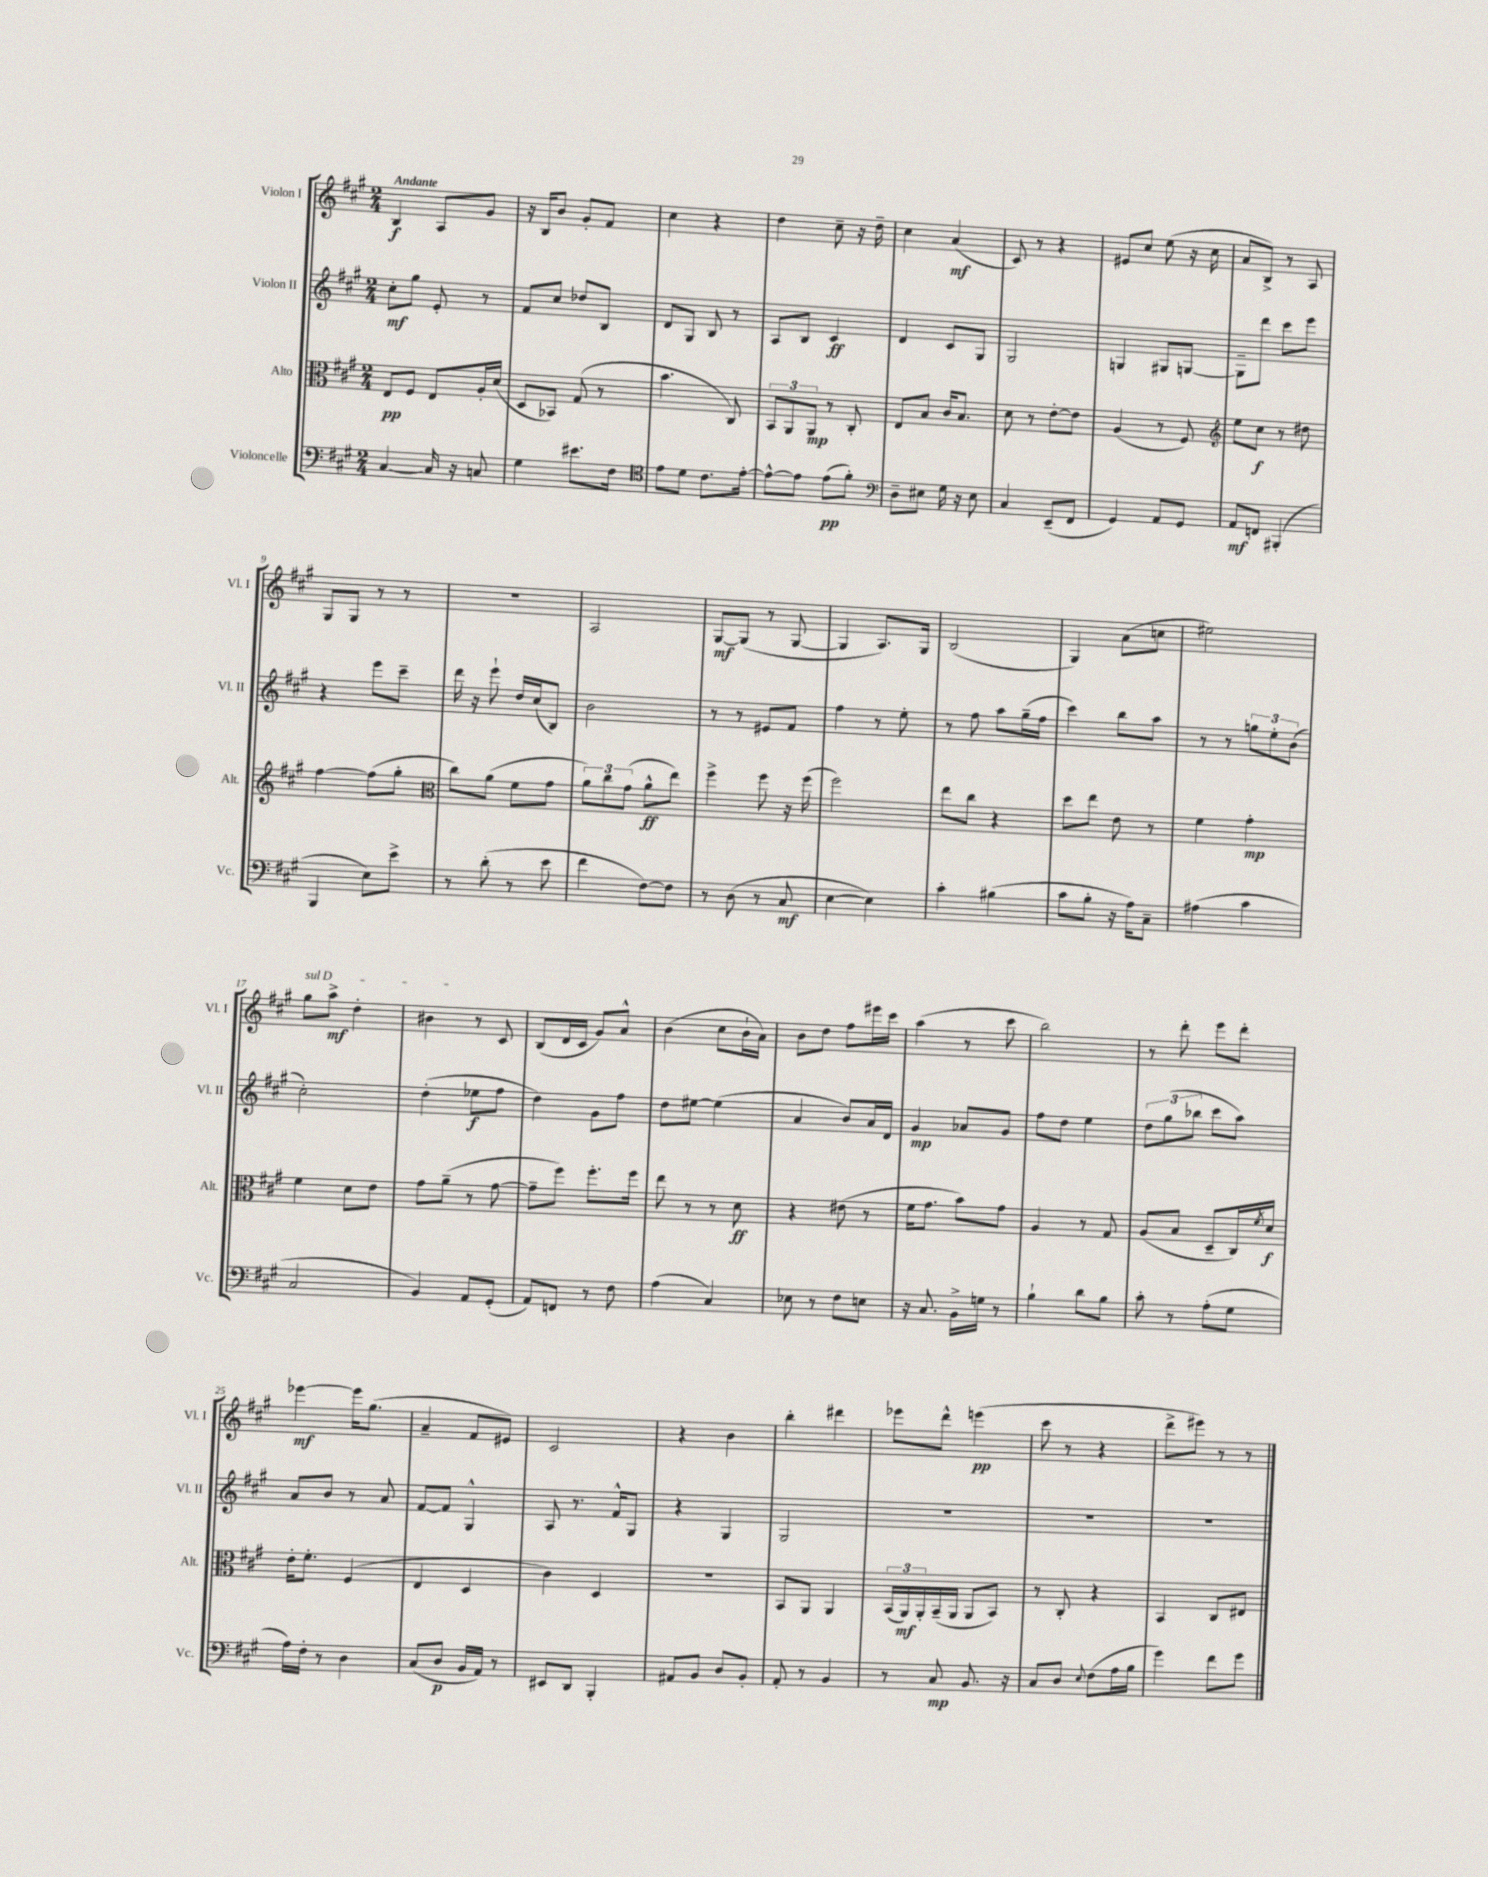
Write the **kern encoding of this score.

**kern	**kern	**kern	**kern
*staff4	*staff3	*staff2	*staff1
*clefF4	*clefC3	*clefG2	*clefG2
*k[f#c#g#]	*k[f#c#g#]	*k[f#c#g#]	*k[f#c#g#]
*M2/4	*M2/4	*M2/4	*M2/4
[4C#	8E	8cc#'	4B
.	8F#	8gg#	.
16C#]	8E	8e'	8A
16r	.	.	.
8C	16A'	8r	8g#
.	(16d	.	.
=	=	=	=
4G#	8D	8f#	16r
.	.	.	16B
.	8BB-)	8cc#	8b
8.e#	(8G#	8dd-	8g#'
.	8r	8B	8f#
16F#	.	.	.
=	=	=	=
*clefC4	*	*	*
8e	4.b	8d	4cc#
8d	.	8G#	.
8.c#	.	8B	4r
.	8C#)	8r	.
[16e'	.	.	.
=	=	=	=
8e^^_	12BB	8A	4dd
.	12AA	.	.
8e]	.	8B	.
.	12AA	.	.
(8e	8r	4c#	8cc#~
8f#')	8C#'	.	16r
.	.	.	16dd~
=	=	=	=
*clefF4	*	*	*
8D~	8E	4d	4cc#
8E#	8B	.	.
16G#	16c#	8c#	(4a
16r	8.B	.	.
8E#	.	8G#	.
=	=	=	=
4C#	8d	2G#	8c#)
.	8r	.	8r
(8EE~	[8e'	.	4r
8FF#	8e]	.	.
=	=	=	=
4GG#)	(4A	4G	8e#
.	.	.	8cc#
8AA	8r	8G#	(8ee
8GG#	8F#)	[8G	16r
.	.	.	16cc#
=	=	=	=
*	*clefG2	*	*
8AA	8ee	8G~]	8a
8FF	8cc#	8ddd	8B^)
(4BBB#'	8r	8ccc#	8r
.	8dd#	8eee	8A
=	=	=	=
4BBB	[4ff#	4r	8G#
.	.	.	8G#
8E)	(8ff#]	8eee	8r
8e^	8gg#'	8ccc#~	8r
=	=	=	=
*	*clefC3	*	*
8r	8cc#)	16ddd	2r
.	.	16r	.
(8d'	(8a	8eee`	.
8r	8f#	16dd	.
.	.	(16cc#	.
8e	8g#	8B)	.
=	=	=	=
4f#	12a)	2b	2A
.	12cc#	.	.
.	(12g#	.	.
[8F#)	8a^^	.	.
8F#]	8ee)	.	.
=	=	=	=
8r	4ff#^	8r	[8G#
(8D	.	8r	(8G#]
8r	8ff#	8e#	8r
8C#	16r	8f#	[8G#
.	(16ff#	.	.
=	=	=	=
[4E	2ff#)	4ff#	4G#]
4E])	.	8r	8.A)
.	.	8ee'	.
.	.	.	16G#
=	=	=	=
4c#'	8ee	8r	(2B
.	8cc#	8ff#	.
(4B#	4r	8aa	.
.	.	(16gg#~	.
.	.	16ff#	.
=	=	=	=
8c#	8dd	4ccc#)	4G#)
8B'	8ee	.	.
16r	8e	8bb	(8a
16A)	.	.	.
8C#~	8r	8aa	8cc
=	=	=	=
(4A#	4f#	8r	2ee#)
.	.	8r	.
4c#	4g#'	12gg	.
.	.	12ee'	.
.	.	(12b	.
=	=	=	=
2C#	4f#	2cc#')	8gg#
.	.	.	8aa^
.	8d	.	4dd'
.	8e	.	.
=	=	=	=
4BB)	8g#	(4dd'	4b#
.	(8a~	.	.
8AA	8r	8ee-	8r
(8GG#'	[8g#	8ff#	8c#
=	=	=	=
8AA)	8g#~]	4dd)	(8B
8FF	8ff#)	.	16d
.	.	.	16c#
8r	8.ff#'	8g#	8g#)
8F#	.	8ff#	8a^^
.	16ff#	.	.
=	=	=	=
(4A	8ee	8dd	(4b
.	8r	[8ee#	.
4C#)	8r	(4ee#]	8cc#
.	8d	.	16b`
.	.	.	16a)
=	=	=	=
8E-	4r	4a	8b
8r	.	.	8dd
8F#	(8e#	8b)	8ff#
8E	8r	16a	16eee#
.	.	16d	16ccc#
=	=	=	=
16r	16f#	4g#	(4aa
8.C#	8.g#	.	.
16BB^	8b)	8a-	8r
16G	.	.	.
8r	8g#	8g#	8ccc#
=	=	=	=
4B`	4A	8ff#	2bb)
.	.	8dd	.
8d	8r	4ee	.
8B	8G#	.	.
=	=	=	=
8c#'	(8A	12dd	8r
.	.	(12gg#	.
8r	8B	.	8ddd'
.	.	12bb-	.
(8A'	8D~	8ccc#	8eee
8G#	16C#)	8aa)	8ddd'
.	8qf#	.	.
.	16d	.	.
=	=	=	=
16A)	16e'	8a	[4eee-
16F#'	8.f#'	.	.
8r	.	8b	.
4D	(4F#	8r	16eee-]
.	.	.	(8.gg#
.	.	8a	.
=	=	=	=
(8C#	4E	[8f#	4a~
8D	.	8f#]	.
16BB	4D	4G#^^	8f#
16AA)	.	.	.
8r	.	.	8e#)
=	=	=	=
8EE#	4c#)	8A	2c#
8DD	.	8.r	.
4BBB'	4D	.	.
.	.	16f#^^	.
.	.	8G#	.
=	=	=	=
8AA#	2r	4r	4r
8BB	.	.	.
8D	.	4G#	4b
8BB'	.	.	.
=	=	=	=
8AA'	8BB	2G#	4bb'
8r	8AA	.	.
4BB	4AA	.	4ddd#
=	=	=	=
8r	(24BB	2r	8eee-
.	24AA)	.	.
.	24AA'	.	.
8C#	(16BB~	.	8ddd^^
.	16AA	.	.
8.BB	8AA	.	(4eee
.	8BB)	.	.
16r	.	.	.
=	=	=	=
8C#	8r	2r	8ccc#
8D	8C#'	.	8r
8qqE	.	.	.
(8F#	4r	.	4r
16A	.	.	.
16B	.	.	.
=	=	=	=
4g#)	4BB	2r	8ddd^
.	.	.	8eee#)
8f#	8C#	.	8r
8g#	8E#	.	8r
==	==	==	==
*-	*-	*-	*-
